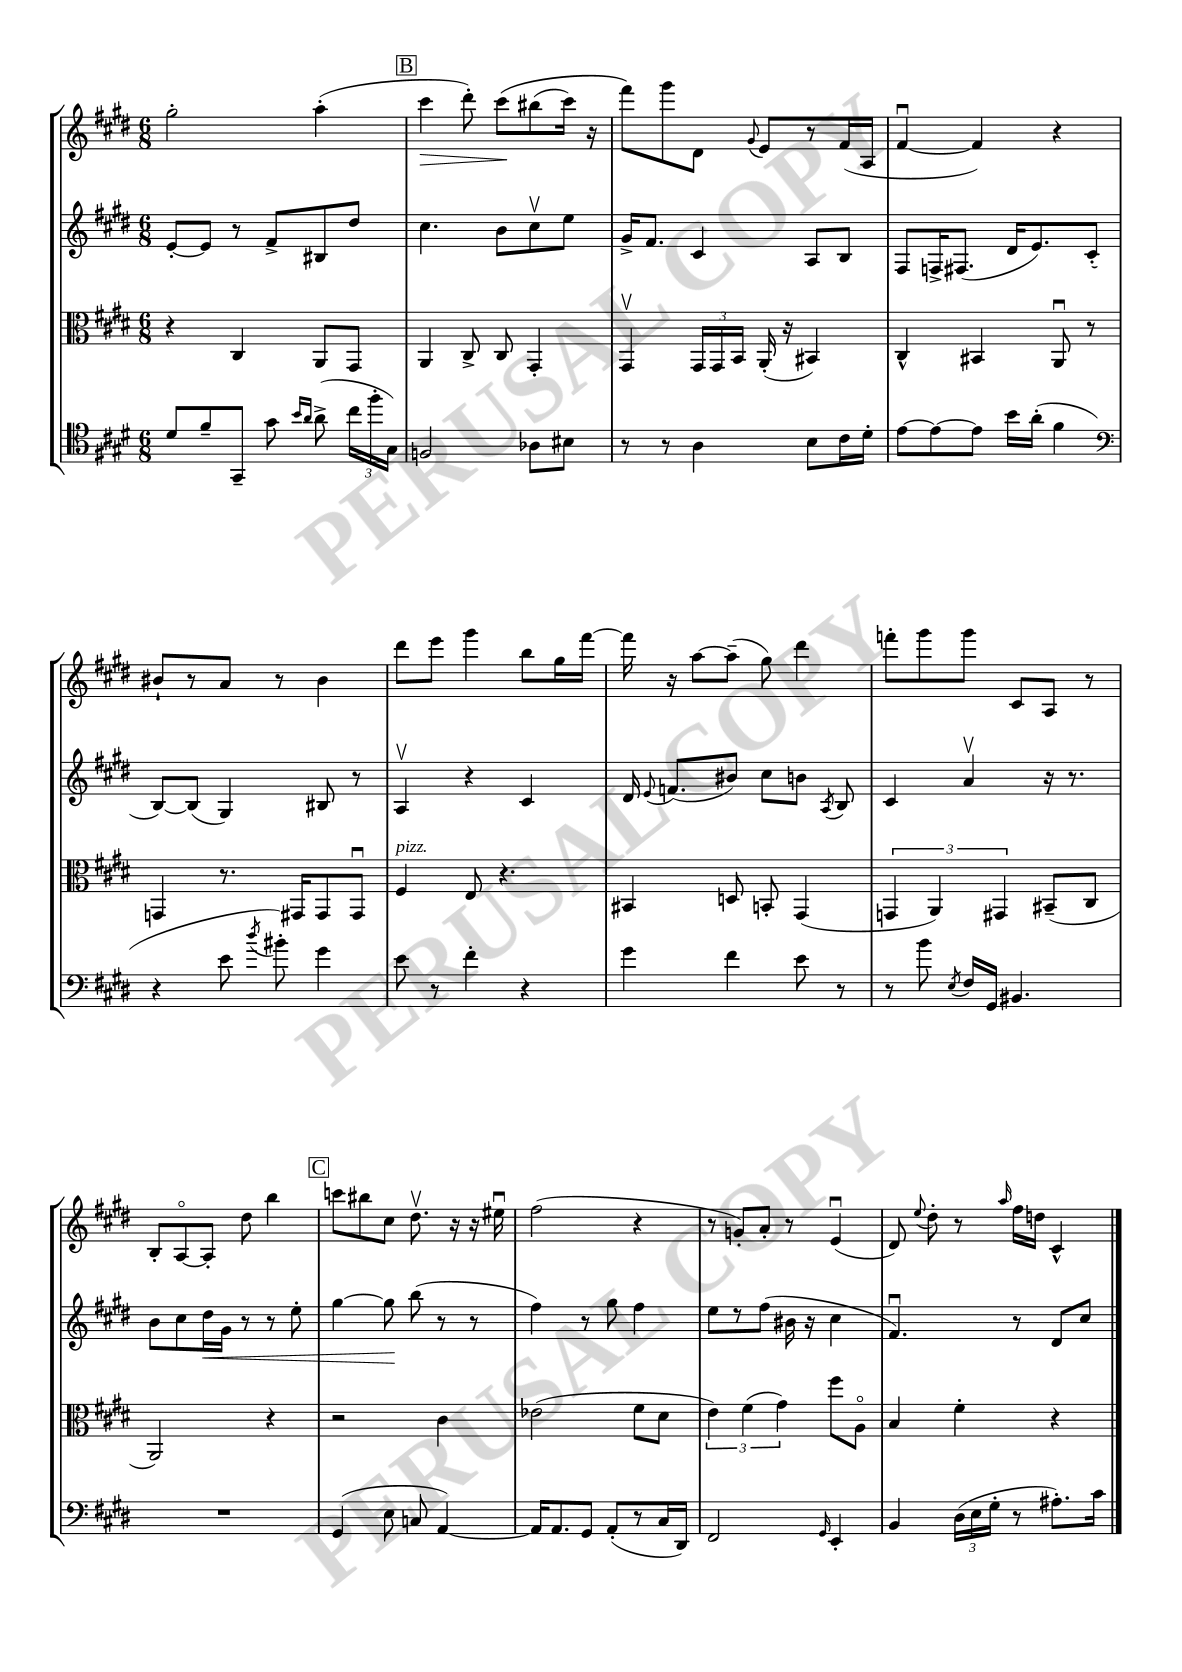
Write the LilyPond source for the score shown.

<<
\new StaffGroup <<
\new Staff = "s0" {
    \clef treble \key e \major \numericTimeSignature \time 6/8
    \autoBeamOff gis''2-. a''4-.( |
    \mark \markup { \box "B" } cis'''4\> dis'''8-.) cis'''8[\!\( bis''8( cis'''16]) r16 |
    fis'''8[\) gis'''8 dis'8] \appoggiatura { gis'8 } e'8[ r8 fis'16( a16] |
    fis'4~\downbow fis'4) r4 |
    bis'8[-! r8 a'8] r8 bis'4 |
    dis'''8[ e'''8] gis'''4 b''8[ gis''16 fis'''16]~ |
    fis'''16 r16 a''8[~ a''8]--( gis''8) dis'''4 |
    f'''8[-. gis'''8 gis'''8] cis'8[ a8] r8 |
    b8[-. a8~\flageolet a8]-. dis''8 b''4 |
    \mark \markup { \box "C" } c'''8[ bis''8 cis''8] dis''8.\upbow r16 r16 eis''16\downbow |
    fis''2( r4 |
    r8 g'8[-.) a'8]-. r8 e'4\downbow( |
    dis'8) \appoggiatura { e''8 } dis''8-. r8 \grace { a''16 } fis''16[ d''16] cis'4-^ \bar "|." |
}
\new Staff = "s1" {
    \clef treble \key e \major \numericTimeSignature \time 6/8
    \autoBeamOff e'8[~-. e'8] r8 fis'8[-> bis8 dis''8] |
    \mark \markup { \box "B" } cis''4. b'8[ cis''8\upbow e''8] |
    gis'16[-> fis'8.] cis'4 a8[ b8] |
    fis8[ f16-> fis8.]( dis'16[ e'8.) cis'8]-.( |
    b8[~) b8]( gis4) bis8 r8 |
    a4\upbow r4 cis'4 |
    dis'16 \appoggiatura { e'8 } f'8.[( bis'8]) cis''8[ b'8] \acciaccatura { a8 } b8 |
    cis'4 a'4\upbow r16 r8. |
    b'8[ cis''8 dis''16\< gis'16] r8 r8 e''8-. |
    \mark \markup { \box "C" } gis''4~ gis''8\! b''8( r8 r8 |
    fis''4) r8 gis''8 fis''4 |
    e''8[ r8 fis''8]( bis'16 r16 cis''4 |
    fis'4.\downbow) r8 dis'8[ cis''8] \bar "|." |
}
\new Staff = "s2" {
    \clef alto \key e \major \numericTimeSignature \time 6/8
    \autoBeamOff r4 cis4 a,8[ gis,8] |
    \mark \markup { \box "B" } a,4 cis8-> cis8 gis,4-. |
    gis,4\upbow \tuplet 3/2 { gis,16[ gis,16 b,16] } a,16-.( r16 bis,4) |
    cis4-^ bis,4 a,8\downbow r8 |
    g,4 r8. gis,16[ gis,8 gis,8]\downbow |
    fis4^\markup { \italic "pizz." } e8 r4. |
    bis,4 d8 b,8-. gis,4( |
    \tuplet 3/2 { g,4 a,4) gis,4 } bis,8[--( cis8] |
    a,2) r4 |
    \mark \markup { \box "C" } r2 cis'4 |
    ees'2( fis'8[ dis'8] |
    \tuplet 3/2 { e'4) fis'4( gis'4) } fis''8[ a8]\flageolet |
    b4 fis'4-. r4 \bar "|." |
}
\new Staff = "s3" {
    \clef tenor \key e \major \numericTimeSignature \time 6/8
    \autoBeamOff dis'8[ fis'8-- gis,8]-- gis'8 \grace { b'16[ a'16] } a'8->( \tuplet 3/2 { cis''16[ fis''16-. gis16]) } |
    \mark \markup { \box "B" } f2 aes8[ bis8] |
    r8 r8 a4 b8[ cis'16 dis'16]-. |
    e'8[~ e'8~ e'8] b'16[ a'16]-.( fis'4 |
    \clef bass r4 e'8 \acciaccatura { dis''8 } bis'8-.) gis'4 |
    e'8 r8 fis'4-. r4 |
    gis'4 fis'4 e'8 r8 |
    r8 b'8 \acciaccatura { e8 } fis16[ gis,16] bis,4. |
    R2. |
    \mark \markup { \box "C" } gis,4( e8 c8 a,4~) |
    a,16[ a,8. gis,8] a,8[-.( r8 cis16 dis,16]) |
    fis,2 \grace { gis,16 } e,4-. |
    b,4 \tuplet 3/2 { dis16[( e16 gis16]-. } r8 ais8.[-.) cis'16] \bar "|." |
}
>>
>>
\layout { \context { \Score \remove "Bar_number_engraver" } }
